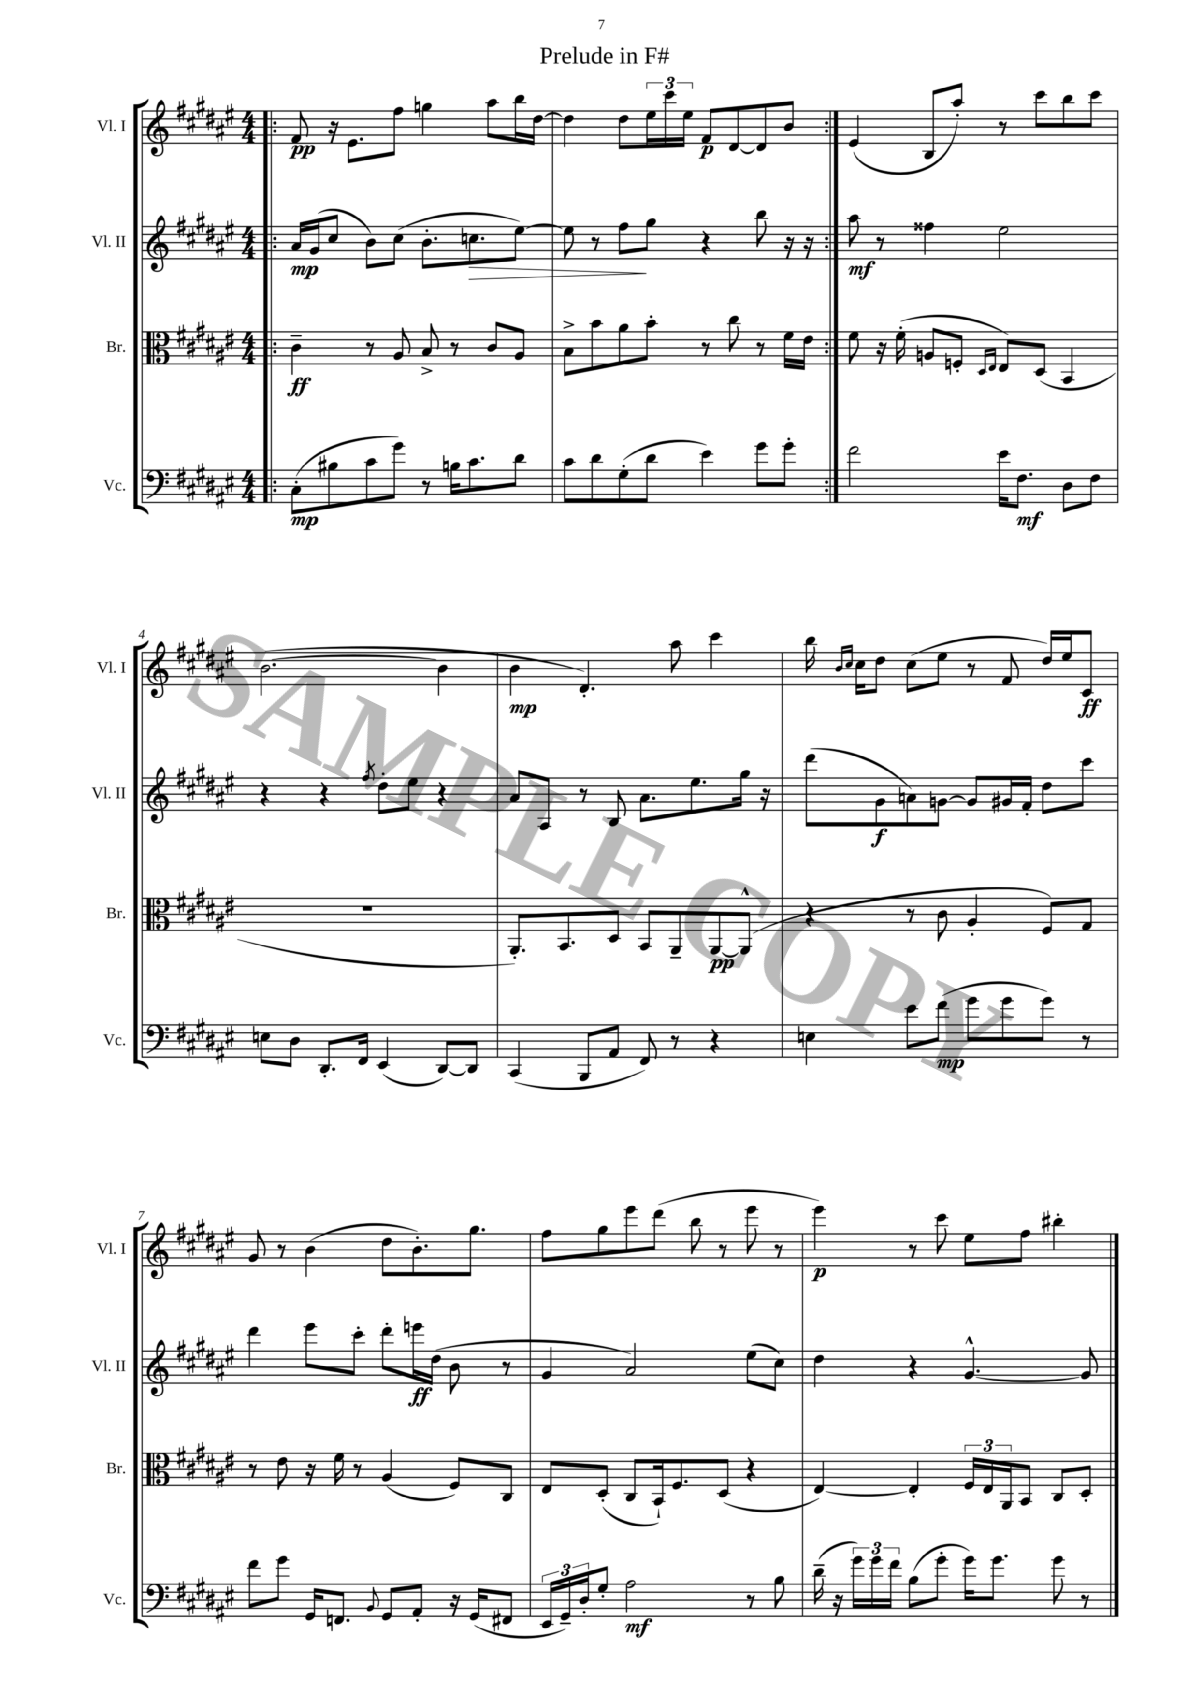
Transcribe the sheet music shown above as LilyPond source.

\header { title = "Prelude in F#" }
<<
\new StaffGroup <<
\new Staff = "s0" \with { instrumentName = "Vl. I" shortInstrumentName = "Vl. I" } {
    \clef treble \key fis \major \numericTimeSignature \time 4/4
    \repeat volta 2 { \bar ".|:" fis'8\pp r16 eis'8. fis''8 g''4 ais''8 b''16 dis''16~ |
    dis''4 dis''8 \tuplet 3/2 { eis''16 cis'''16 eis''16 } fis'8\p dis'8~ dis'8 b'8 | }
    eis'4( b8 ais''8-.) r8 cis'''8 b''8 cis'''8 |
    b'2.~( b'4 |
    b'4\mp dis'4.-.) ais''8 cis'''4 |
    b''16 \grace { b'16 cis''16 } cis''16 dis''8 cis''8( eis''8 r8 fis'8 dis''16) eis''16 cis'8\ff |
    gis'8 r8 b'4( dis''8 b'8.-.) gis''8. |
    fis''8 gis''8 eis'''8 dis'''8( b''8 r8 eis'''8 r8 |
    eis'''4\p) r8 cis'''8 eis''8 fis''8 bis''4-. \bar "|." |
}
\new Staff = "s1" \with { instrumentName = "Vl. II" shortInstrumentName = "Vl. II" } {
    \clef treble \key fis \major \numericTimeSignature \time 4/4
    \repeat volta 2 { \bar ".|:" ais'16\mp gis'16( cis''8 b'8) cis''8( b'8.-. c''8.\> eis''8~) |
    eis''8 r8 fis''8\! gis''8 r4 b''8 r16 r16 | }
    ais''8\mf r8 fisis''4 eis''2 |
    r4 r4 \acciaccatura { fis''8 } dis''8-. eis''8 r4 |
    ais'8 ais8 r8 b8 ais'8. eis''8. gis''16 r16 |
    dis'''8( gis'8\f a'8) g'8~ g'8 gis'16 fis'16-. dis''8 cis'''8 |
    dis'''4 eis'''8 cis'''8-. dis'''8-. e'''16\ff dis''16( b'8 r8 |
    gis'4 ais'2) eis''8( cis''8) |
    dis''4 r4 gis'4.~-^ gis'8 \bar "|." |
}
\new Staff = "s2" \with { instrumentName = "Br." shortInstrumentName = "Br." } {
    \clef alto \key fis \major \numericTimeSignature \time 4/4
    \repeat volta 2 { \bar ".|:" cis'4--\ff r8 ais8 b8-> r8 cis'8 ais8 |
    b8-> b'8 ais'8 b'8-. r8 cis''8 r8 fis'16 eis'16 | }
    fis'8 r16 fis'16-.( a8 f8-. \grace { dis16 eis16 } eis8) dis8( b,4 |
    R1 |
    ais,8.-.) b,8. dis8 b,8 ais,8-- ais,8~\pp ais,8-^( |
    r4 r8 cis'8 ais4-. fis8) gis8 |
    r8 eis'8 r16 fis'16 r8 ais4( fis8) cis8 |
    eis8 dis8-.( cis8 b,16-!) fis8. dis8( r4 |
    eis4~) eis4-. \tuplet 3/2 { fis16 eis16 ais,16 } b,8 cis8 dis8-. \bar "|." |
}
\new Staff = "s3" \with { instrumentName = "Vc." shortInstrumentName = "Vc." } {
    \clef bass \key fis \major \numericTimeSignature \time 4/4
    \repeat volta 2 { \bar ".|:" cis8-.\mp( bis8 cis'8 gis'8) r8 b16 cis'8. dis'8 |
    cis'8 dis'8 gis8-.( dis'8 eis'4) gis'8 gis'8-. | }
    fis'2 eis'16 fis8.\mf dis8 fis8 |
    e8 dis8 dis,8.-. fis,16 eis,4( dis,8~) dis,8 |
    cis,4( b,,8 ais,8 fis,8) r8 r4 |
    e4 eis'8 fis'8\mp( gis'8 gis'8 gis'8) r8 |
    fis'8 gis'8 gis,16 f,8. \appoggiatura { b,8 } gis,8 ais,8-. r16 gis,16( fis,8 |
    \tuplet 3/2 { eis,16 gis,16--) dis16-. } gis8-. ais2\mf r8 b8 |
    dis'16--( r16 \tuplet 3/2 { gis'16) gis'16 fis'16 } b8( gis'8-. gis'16) gis'8. gis'8 r8 \bar "|." |
}
>>
>>
